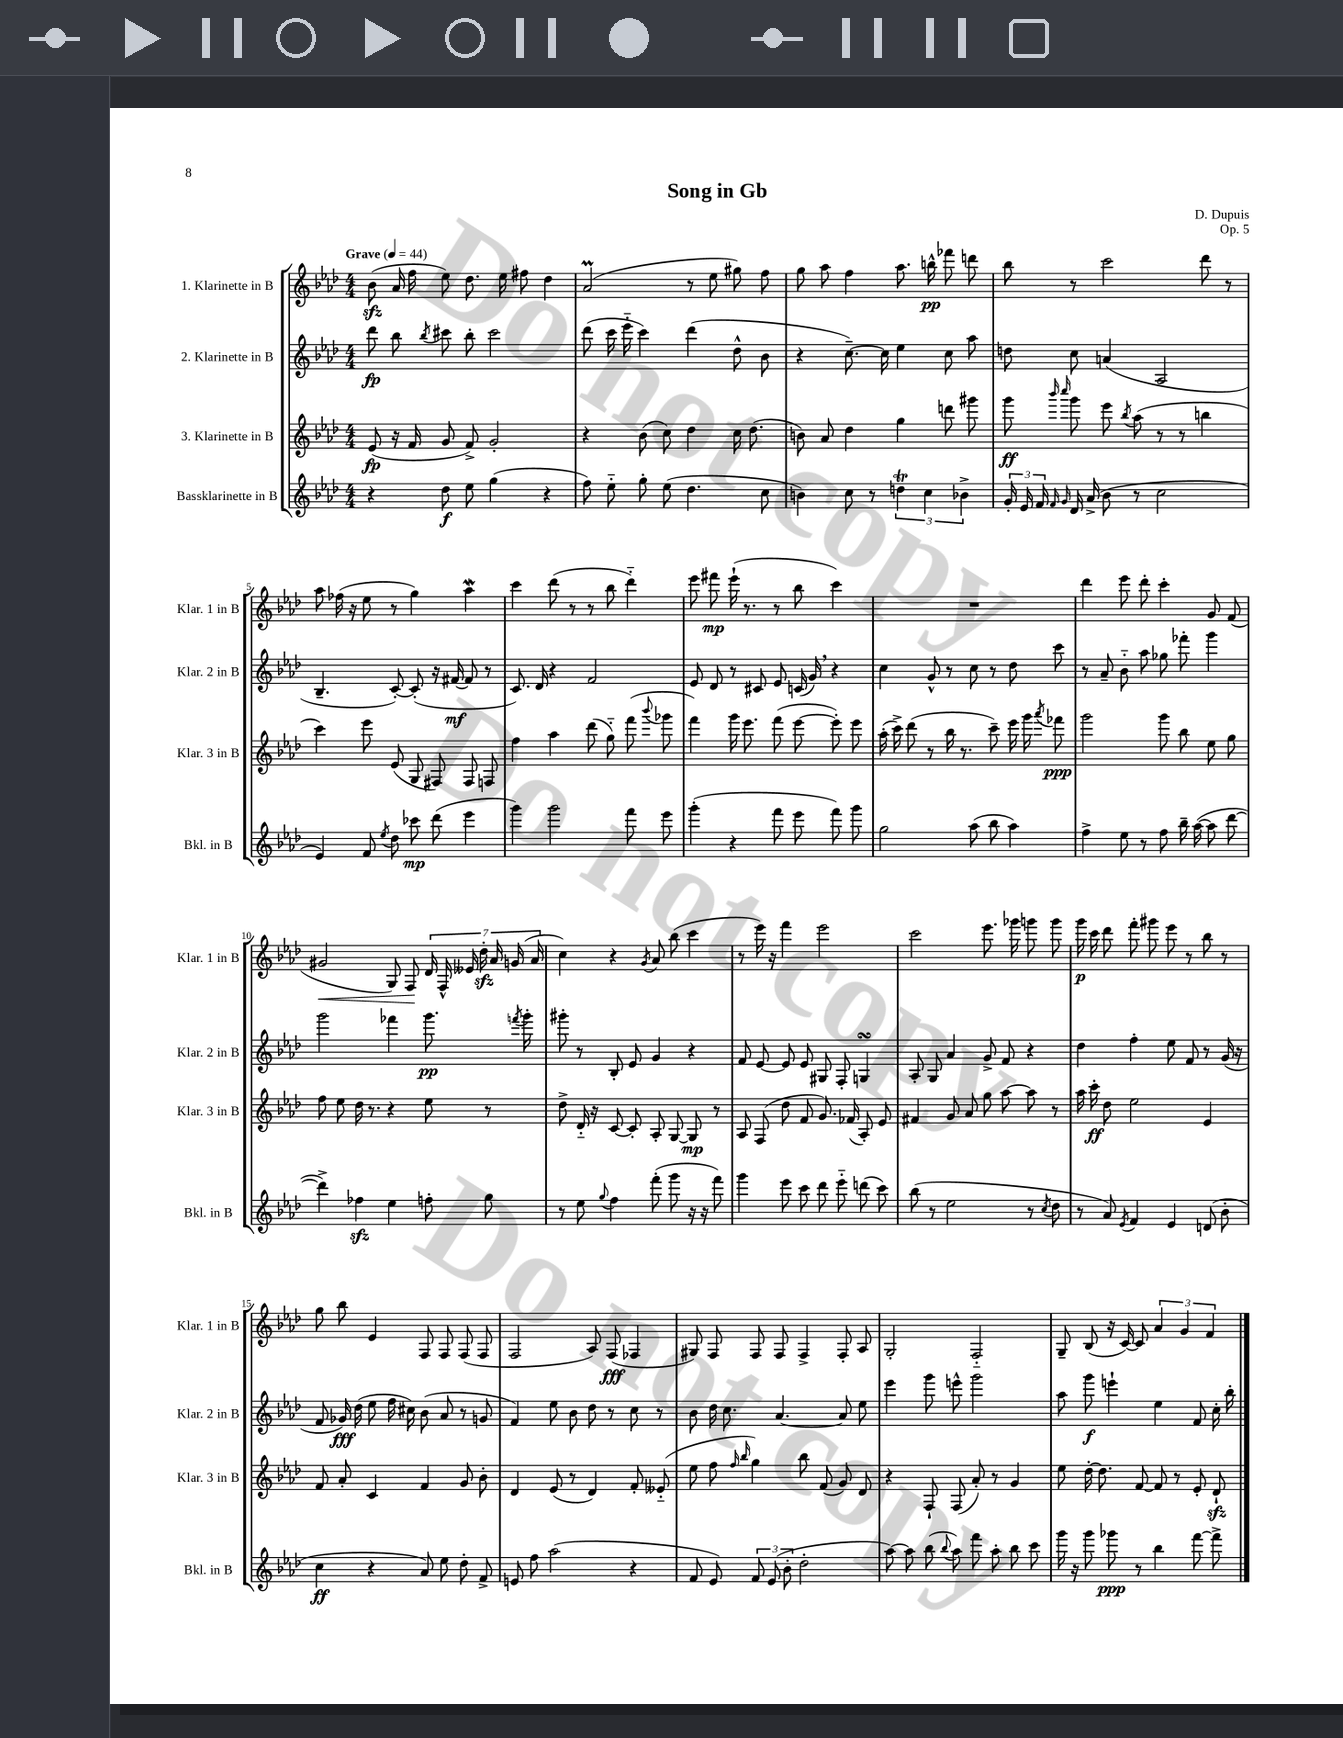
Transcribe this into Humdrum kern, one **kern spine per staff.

**kern	**dynam	**kern	**dynam	**kern	**dynam	**kern	**dynam
*part4	*part4	*part3	*part3	*part2	*part2	*part1	*part1
*staff4	*staff4	*staff3	*staff3	*staff2	*staff2	*staff1	*staff1
*I"Bassklarinette in B	*	*I"3. Klarinette in B	*	*I"2. Klarinette in B	*	*I"1. Klarinette in B	*
*I'Bkl. in B	*	*I'Klar. 3 in B	*	*I'Klar. 2 in B	*	*I'Klar. 1 in B	*
*clefG2	*	*clefG2	*	*clefG2	*	*clefG2	*
*k[b-e-a-d-]	*	*k[b-e-a-d-]	*	*k[b-e-a-d-]	*	*k[b-e-a-d-]	*
*M4/4	*	*M4/4	*	*M4/4	*	*M4/4	*
*MM44	*	*MM44	*	*MM44	*	*MM44	*
=1	=1	=1	=1	=1	=1	=1	=1
!	!	!	!	!	!	!LO:TX:a:B:t=Grave	!
4r	.	(8e-/	fp	8ddd-\	fp	(8b-zz\	.
.	.	16r	.	8bb-\	.	16a-/	.
.	.	16f/	.	.	.	16ff\	.
.	.	.	.	8qbb-/	.	.	.
8dd-\	f	8g/	.	8ccc#X\	.	8ee-\)	.
8ee-\	.	8f^/)	.	8bb-'\	.	8.dd-\	.
(4gg\	.	2g'/	.	2ccc#\	.	.	.
.	.	.	.	.	.	16ee-\	.
.	.	.	.	.	.	8ff#X\	.
4r	.	.	.	.	.	4dd-\	.
=2	=2	=2	=2	=2	=2	=2	=2
8ff\)	.	4r	.	(8ddd-\	.	(2a-M/	.
8ee-\	.	.	.	16ccc\	.	.	.
.	.	.	.	16eee-\	.	.	.
8gg'\	.	(8b-\	.	4ccc\)	.	.	.
(8ee-\	.	8cc\)	.	.	.	.	.
4.dd-\	.	4dd-\	.	(4ddd-\	.	8r	.
.	.	.	.	.	.	8ee-\	.
.	.	16cc\	.	8dd-^^\	.	8gg#X\)	.
.	.	(8.dd-\	.	.	.	.	.
8cc\	.	.	.	8b-\	.	8ff\	.
=3	=3	=3	=3	=3	=3	=3	=3
4bn\)	.	8bn\)	.	4r	.	8gg\	.
.	.	8a-/	.	.	.	8aa-\	.
8cc\	.	4dd-\	.	[8.cc~\)	.	4ff\	.
8r	.	.	.	.	.	.	.
.	.	.	.	16cc\]	.	.	.
6ddnt\	.	4gg\	.	4ee-\	.	8.aa-\	.
6cc\	.	.	.	.	.	.	.
.	.	.	.	.	.	16bbn^^\	pp
.	.	8dddn\	.	8cc\	.	8fff-X\	.
6b-X^\	.	.	.	.	.	.	.
.	.	8ggg#X\	.	8aa-\	.	8dddn\	.
=4	=4	=4	=4	=4	=4	=4	=4
24g'/	.	8ggg\	ff	8ddn\	.	8bb-\	.
24e-/	.	.	.	.	.	.	.
24f/	.	.	.	.	.	.	.
16qqf/	.	16qqbbb-/	.	.	.	.	.
16qqg/	.	16qqcccc/	.	.	.	.	.
16d-/	.	8ggg\	.	8cc\	.	8r	.
(16a-^/	.	.	.	.	.	.	.
8b-\	.	8eee-\	.	(4an/	.	2ccc\	.
.	.	8qbb-/	.	.	.	.	.
8r	.	(8aa-\	.	.	.	.	.
2cc\	.	8r	.	2A-/	.	.	.
.	.	8r	.	.	.	.	.
.	.	4bbn\	.	.	.	8ddd-\	.
.	.	.	.	.	.	8r	.
!!LO:LB:g=z
=5	=5	=5	=5	=5	=5	=5	=5
4e-/)	.	4ccc\)	.	4.B-~/	.	8aa-\	.
.	.	.	.	.	.	(16ff-X\	.
.	.	.	.	.	.	16r	.
8f/	.	8eee-\	.	.	.	8ee-\	.
8qee-/	.	.	.	.	.	.	.
8dd-\	.	(8e-/	.	[8c'/)	.	8r	.
8ccc-X\	mp	8G/	.	(8c'/]	.	4gg\)	.
(8ddd-\	.	8F#X/)	.	16r	.	.	.
.	.	.	.	[16f#X/	mf	.	.
4eee-\	.	8F#/	.	8f#/]	.	4aa-w\	.
.	.	8Fn/	.	8r	.	.	.
=6	=6	=6	=6	=6	=6	=6	=6
4ggg\)	.	4ff\	.	8.c/)	.	4ccc\	.
.	.	.	.	16d-/	.	.	.
2ggg\	.	4aa-\	.	4r	.	(8ddd-\	.
.	.	.	.	.	.	8r	.
.	.	(8ddd-\	.	2f/	.	8r	.
.	.	8gg\)	.	.	.	8bb-\	.
8fff\	.	(8fff\	.	.	.	4ddd-\)	.
.	.	8qqbbb-/	.	.	.	.	.
8eee-\	.	8ggg-X\	.	.	.	.	.
=7	=7	=7	=7	=7	=7	=7	=7
(4ggg'\	.	4fff\)	.	8e-/	.	8eee-\	.
.	.	.	.	8d-/	.	8fff#X\	mp
4r	.	16ggg\	.	8r	.	(16eee-`\	.
.	.	8.eee-\	.	.	.	8.r	.
.	.	.	.	8c#X/	.	.	.
8fff\	.	(8fff\	.	8e-/	.	8r	.
8eee-\	.	[8eee-\	.	(16cn/	.	8bb-\	.
.	.	.	.	16g,/)	.	.	.
8fff\)	.	8eee-'\])	.	4r	.	4ccc\)	.
8ggg\	.	8eee-\	.	.	.	.	.
=8	=8	=8	=8	=8	=8	=8	=8
2gg\	.	(16aa-'\	.	4cc\	.	1r	.
.	.	16ccc^\)	.	.	.	.	.
.	.	(8ddd-\	.	.	.	.	.
.	.	8r	.	8g^^/	.	.	.
.	.	16bb-\	.	8r	.	.	.
.	.	8.r	.	.	.	.	.
(8aa-\	.	.	.	8cc\	.	.	.
8bb-\	.	8ccc~\)	.	8r	.	.	.
4aa-\)	.	16eee-\	.	8dd-\	.	.	.
.	.	16ggg\	.	.	.	.	.
.	.	8qaaa-/	.	.	.	.	.
.	.	8fff-X\	ppp	8ccc\	.	.	.
=9	=9	=9	=9	=9	=9	=9	=9
4ff^\	.	2ggg\	.	8r	.	4ddd-\	.
.	.	.	.	8a-~/	.	.	.
8ee-\	.	.	.	8b-\	.	8eee-\	.
8r	.	.	.	8aa-\	.	8ddd-'\	.
8ff\	.	8ggg\	.	8gg-X\	.	4ccc'\	.
16bb-~\	.	8bb-\	.	8fff-X'\	.	.	.
([16aa-\	.	.	.	.	.	.	.
8aa-\]	.	8ee-\	.	4ggg\	.	8g/	.
[8ddd-\	.	8gg\	.	.	.	(8f/	.
!!LO:LB:g=z
=10	=10	=10	=10	=10	=10	=10	=10
!	!	!	!	!	!	!	!LO:HP:b
4ddd-^\])	.	8ff\	.	2ggg\	.	2g#X/	<
.	.	8ee-\	.	.	.	.	.
4ff-Xzz\	.	16dd-\	.	.	.	.	.
.	.	8.r	.	.	.	.	.
4ee-\	.	4r	.	4fff-X\	.	8G/)	.
.	.	.	.	.	.	8F/	.
8ffn'\	.	8ee-\	.	8.ggg\	pp	28d-/	[
.	.	.	.	.	.	28F^^/	.
.	.	.	.	.	.	28e--X/	.
.	.	.	.	.	.	28dd-zz'\	.
8gg\	.	8r	.	.	.	.	.
.	.	.	.	.	.	28a-/	.
.	.	.	.	.	.	(28gn/	.
.	.	.	.	8qfffn/	.	.	.
.	.	.	.	16ggg'\	.	.	.
.	.	.	.	.	.	28a-/	.
=11	=11	=11	=11	=11	=11	=11	=11
8r	.	8dd-^\	.	8ggg#X'\	.	4cc\)	.
8ee-\	.	16d-/	.	8r	.	.	.
.	.	16r	.	.	.	.	.
8qqgg/	.	.	.	.	.	.	.
4ff\	.	[8c/	.	8B-'/	.	4r	.
.	.	8c'/]	.	8e-/	.	.	.
.	.	.	.	.	.	8qg/	.
(8fff'\	.	8A-'/	.	4g/	.	8a-/	.
8ggg\	.	[8G/	.	.	.	(8bb-\	.
16r	.	8G/]	mp	4r	.	4ccc\	.
16r	.	.	.	.	.	.	.
8fff\)	.	8r	.	.	.	.	.
=12	=12	=12	=12	=12	=12	=12	=12
4ggg\	.	8A-/	.	8f/	.	8r	.
.	.	(8F/	.	[8e-/	.	16eee-\)	.
.	.	.	.	.	.	16r	.
8eee-\	.	8dd-\	.	8e-/]	.	4fff\	.
8ccc\	.	8f/	.	8e-/	.	.	.
8ddd-\	.	8.g/)	.	8G#X/	.	2eee-\	.
8eee-\	.	.	.	8F'/	.	.	.
.	.	(16f-X/	.	.	.	.	.
(8dddn\	.	8A-'/)	.	4GnsSsS/	.	.	.
8ccc\)	.	8e-/	.	.	.	.	.
=13	=13	=13	=13	=13	=13	=13	=13
(8bb-\	.	4f#X/	.	8A-'/	.	2ccc\	.
8r	.	.	.	8G/	.	.	.
2ee-\	.	8g/	.	4a-/	.	.	.
.	.	8a-/	.	.	.	.	.
.	.	8gg\	.	8g^/	.	8.eee-\	.
.	.	[8aa-\	.	8f/	.	.	.
.	.	.	.	.	.	16ggg-X\	.
8r	.	8aa-\]	.	4r	.	8gggn\	.
8qcc/	.	.	.	.	.	.	.
8dd-\	.	8r	.	.	.	8ggg\	.
=14	=14	=14	=14	=14	=14	=14	=14
8r	.	16aa-\	.	4dd-\	.	16ggg\	p
.	.	16ccc'\	ff	.	.	16ccc\	.
8a-/)	.	8dd-\	.	.	.	8ddd-\	.
8qe-/	.	.	.	.	.	.	.
4f/	.	2ee-\	.	4ff'\	.	8fff'\	.
.	.	.	.	.	.	8ggg#X\	.
4e-/	.	.	.	8ee-\	.	8eee-\	.
.	.	.	.	8f/	.	8r	.
(8dn/	.	4e-/	.	8r	.	8bb-\	.
8b-'\	.	.	.	(16g/	.	8r	.
.	.	.	.	16r	.	.	.
!!LO:LB:g=z
=15	=15	=15	=15	=15	=15	=15	=15
4cc\	ff	8f/	.	8f/	.	8gg\	.
.	.	8a-'/	.	16g-X/)	fff	8bb-\	.
.	.	.	.	(16dd-\	.	.	.
4r	.	4c/	.	8ee-\	.	4e-/	.
.	.	.	.	16ff\	.	.	.
.	.	.	.	16cc#X\)	.	.	.
8a-/)	.	4f/	.	(8b-\	.	8F/	.
8ee-\	.	.	.	8a-/	.	8F/	.
8dd-'\	.	8g/	.	8r	.	(8F/	.
8f^/	.	8b-'\	.	8gn/	.	8F/	.
=16	=16	=16	=16	=16	=16	=16	=16
8en/	.	4d-/	.	4f/)	.	2F/	.
8ff\	.	.	.	.	.	.	.
(2aa-\	.	(8e-/	.	8ee-\	.	.	.
.	.	8r	.	8b-\	.	.	.
.	.	4d-/)	.	8dd-\	.	8A-/)	.
.	.	.	.	8r	.	(8F/	fff
4r	.	8f'/	.	8cc\	.	4F-X/	.
.	.	(8e--X/	.	8r	.	.	.
=17	=17	=17	=17	=17	=17	=17	=17
8f/	.	8ee-\	.	8b-\	.	8G#X/)	.
8e-/)	.	8ff\	.	16dd-\	.	8F/	.
.	.	.	.	8.cc\	.	.	.
.	.	16qqff/	.	.	.	.	.
.	.	16qqbb-/	.	.	.	.	.
12f/	.	4gg\)	.	.	.	8F/	.
(12e-/	.	.	.	.	.	.	.
.	.	.	.	[4.a-/	.	8F/	.
12b-'\	.	.	.	.	.	.	.
2dd-'\	.	8bb-\	.	.	.	4F^/	.
.	.	(8f/	.	.	.	.	.
.	.	8g/)	.	8a-/]	.	8F'/	.
.	.	8d-/	.	8ee-\	.	8A-/	.
=18	=18	=18	=18	=18	=18	=18	=18
[8aa-\)	.	4r	.	4eee-\	.	2G'/	.
8aa-\]	.	.	.	.	.	.	.
(8bb-\	.	8F`/	.	8ggg\	.	.	.
8qqbb-/	.	.	.	.	.	.	.
8aa-\)	.	(8F/	.	8eeen^^\	.	.	.
8fff\	.	8a-'/)	.	2ggg\	.	2F/	.
8aa-'\	.	8r	.	.	.	.	.
8bb-\	.	4g/	.	.	.	.	.
8ccc\	.	.	.	.	.	.	.
=19	=19	=19	=19	=19	=19	=19	=19
16ggg\	.	8ee-\	.	8aa-\	.	8G~/	.
16r	.	.	.	.	.	.	.
8ggg\	.	[16dd-'\	.	8ggg\	f	(8B-/	.
.	.	8.dd-\]	.	.	.	.	.
8ggg-X\	ppp	.	.	4eeen`\	.	16r	.
.	.	.	.	.	.	[16c/)	.
8r	.	[8f/	.	.	.	8c/]	.
4bb-\	.	8f/]	.	4ee-\	.	6a-/	.
.	.	8r	.	.	.	.	.
.	.	.	.	.	.	6g/	.
[8fff\	.	8e-'/	.	8f/	.	.	.
.	.	.	.	.	.	6f/	.
8fff^\]	.	8d-zz`/	.	16cc'\	.	.	.
.	.	.	.	16bb-'\	.	.	.
==	==	==	==	==	==	==	==
*-	*-	*-	*-	*-	*-	*-	*-
